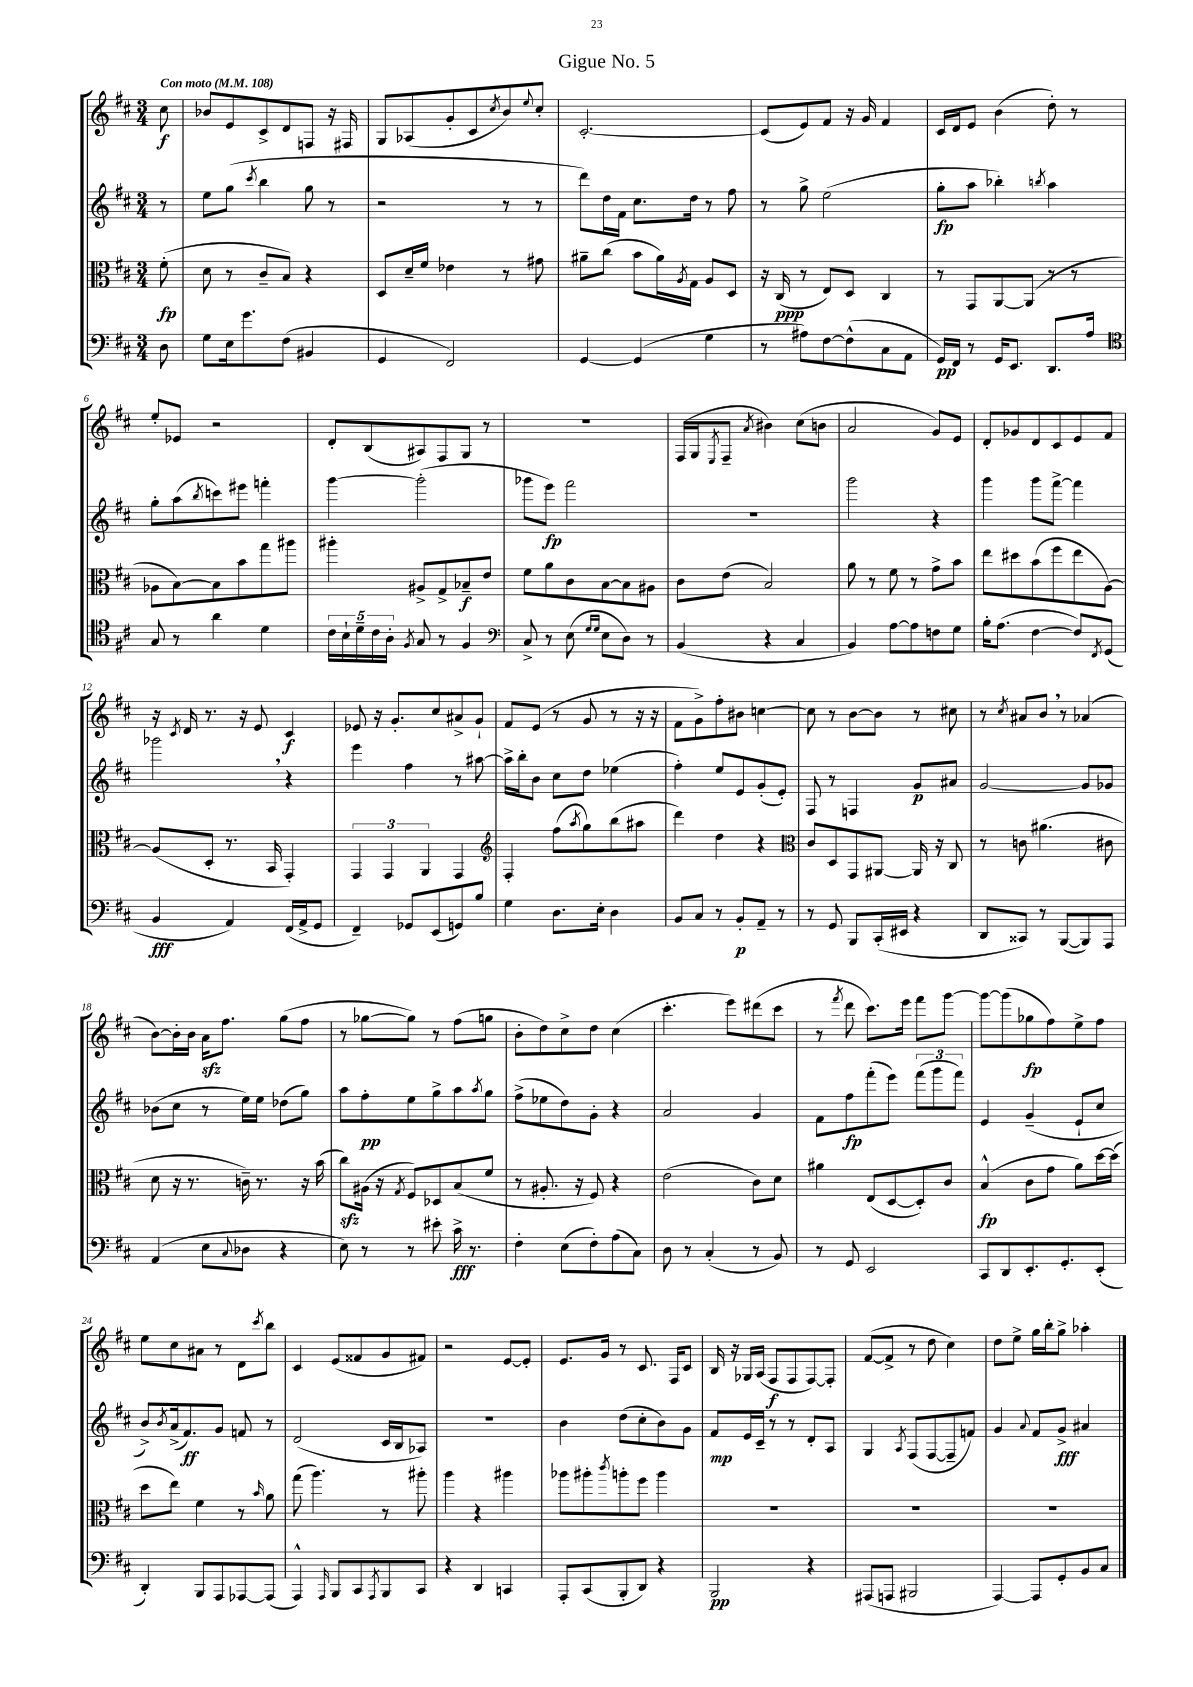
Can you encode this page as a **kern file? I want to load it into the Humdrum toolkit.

**kern	**kern	**kern	**kern
*staff4	*staff3	*staff2	*staff1
*clefF4	*clefC3	*clefG2	*clefG2
*k[f#c#]	*k[f#c#]	*k[f#c#]	*k[f#c#]
*M3/4	*M3/4	*M3/4	*M3/4
*MM108	*MM108	*MM108	*MM108
8D	(8f#'	8r	8cc#
=	=	=	=
8G	8d	8ee	8b-
16E	8r	(8gg	8e
8.g	.	.	.
.	.	8qccc#	.
.	8c#~	4bb	8c#^
(8F#	8B)	.	8d
4BB#	4r	8gg	8F
.	.	8r	16r
.	.	.	16F#
=	=	=	=
4GG	8D	2r	8G
.	16d~	.	(8A-
.	16f#	.	.
2FF#)	4e-	.	8g'
.	.	.	8c#
.	.	.	8qcc#
.	8r	8r	8b)
.	.	.	8qqee
.	8g#	8r	8cc#'
=	=	=	=
[4GG	8a#~	8ddd)	[2.c#'
.	(8cc#	16dd	.
.	.	16f#	.
(4GG]	8b	8.cc#	.
.	16a#)	.	.
.	8qA	.	.
.	16G	16dd	.
4G	8A	8r	.
.	8D	8ff#	.
=	=	=	=
8r	16r	8r	(8c#]
.	(16C#	.	.
8A#)	8r	8gg^	8e)
[8F#	8E)	(2ee	8f#
(8F#^^]	8D	.	16r
.	.	.	16g
8C#	4C#	.	4f#
8AA	.	.	.
=	=	=	=
16GG)	8r	8gg'	16c#
16FF#	.	.	16d
8r	8GG	8aa	8e
16GG	[8AA	4bb-')	(4b
8.EE	.	.	.
.	(8AA]	.	.
.	.	8qbb	.
8.DD	8r	4aa	8dd')
.	8r	.	8r
16A	.	.	.
=	=	=	=
*clefC4	*	*	*
8G	8A-	8gg'	8ee'
8r	[8B)	(8aa	8e-
.	.	8qbb	.
4a	8B]	8ccc)	2r
.	8b	8eee#	.
4d	8gg	4fff'	.
.	8aa#	.	.
=	=	=	=
20c#	4aa#'	[4ggg	8d'
20B`	.	.	.
20d~	.	.	.
.	.	.	(8B
20c#	.	.	.
20A'	.	.	.
8qF#	.	.	.
8G	8A#^	(2ggg']	8A#)
8r	8G^	.	8F#
4F#	8B-~	.	8G
.	8e	.	8r
=	=	=	=
*clefF4	*	*	*
8C#^	8f#	8ggg-	2.r
8r	8a	8eee)	.
(8E	8c#	2fff#	.
16qqG	.	.	.
16qqG	.	.	.
8E	[8B	.	.
8D)	8B]	.	.
8r	8A#	.	.
=	=	=	=
(4BB	8c#	2.r	(16F#
.	.	.	16G
.	.	.	8qE
.	(8e	.	8F#~
.	.	.	8qa
4r	2B)	.	4b#)
4C#	.	.	(8cc#
.	.	.	8b
=	=	=	=
4BB)	8a	2ggg	2a
.	8r	.	.
[8A	8f#	.	.
8A]	8r	.	.
8F	8g^	4r	8g)
8G	8b	.	8e
=	=	=	=
16B'	8ee	4ggg	8d'
(8.A	.	.	.
.	8dd#	.	8g-
[4F#	(8b	8ggg	8d
.	8ff#	[8fff#^	8c#
8F#])	8ee	4fff#]	8e
8qFF#	.	.	.
(8GG	[8A)	.	8f#
=	=	=	=
4BB	(8A]	2ggg-	16r
.	.	.	8qc#
.	.	.	16d
.	8D'	.	8.r
4AA)	8.r	.	.
.	.	.	16r
.	.	.	8e
.	16BB	.	.
(16FF#	4GG')	4r	4c#
16AA^	.	.	.
8GG	.	.	.
=	=	=	=
4FF#~)	6GG	4eee	8e-
.	.	.	16r
.	6GG	.	.
.	.	.	8.g'
8GG-	.	4ff#	.
.	6AA	.	.
(8EE	.	.	8cc#
8GG)	4GG	8r	8a#^
8B	.	[8aa#	8g`
=	=	=	=
*	*clefG2	*	*
4G	4F#'	16aa#^]	8f#
.	.	16bb'	.
.	.	8b	(8e
8.D	(8ff#	8cc#	8r
.	8qaa	.	.
.	8gg)	8dd	8g
16E'	.	.	.
4D	(8bb	(4ee-	8r
.	8aa#	.	16r
.	.	.	16r
=	=	=	=
8BB	4ddd)	4ff#')	8f#
8C#	.	.	8g^)
8r	4dd	8ee	8ff#'
8BB'	.	8e	8b#
8AA~	4r	(8g'	[4cc
8r	.	8e')	.
=	=	=	=
*	*clefC3	*	*
8r	8c#	8F#	8cc]
8GG	8D	8r	8r
8BBB	8GG	4F	[8b
(16CC#'	[8AA#	.	8b]
16EE#	.	.	.
4r	16AA#]	8g	8r
.	16r	.	.
.	8C#	8a#	8cc#
=	=	=	=
8DD	8r	[2g	8r
.	.	.	8qcc#
8CC##)	8c	.	8a#
8r	(4.a#	.	8b
([8BBB	.	.	8r
8BBB])	.	8g]	(4a-
8AAA	8c#	8g-	.
=	=	=	=
(4AA	8d	(8b-	[8b)
.	16r	8cc#	16b']
.	8.r	.	16b
8E	.	8r	16a
.	.	.	8.ff#
8qqC#	.	.	.
8D-	16c~)	16ee)	.
.	8.r	16ee	.
4r	.	(8dd-	(8gg
.	16r	8gg)	8ff#
.	(16b	.	.
=	=	=	=
8E)	8cc#)	8aa	8r
8r	(16A#	8ff#'	[8gg-
.	16r	.	.
.	8qG	.	.
8r	8F#)	8ee	8gg-])
8e#'	8D-	8gg^	8r
16c#^	(8B	8aa	(8ff#
8.r	.	.	.
.	.	8qaa	.
.	8f#	8gg	8gg
=	=	=	=
4F#'	8r	(8ff#^	8b'
.	8.A#'	8ee-	8dd)
(8E	.	8dd)	8cc#^
.	16r	.	.
8F#')	8F#)	8g'	8dd
(8A	4r	4r	(4cc#
8C#)	.	.	.
=	=	=	=
8D	(2e	2a	4.ccc#'
8r	.	.	.
(4C#'	.	.	.
.	.	.	8eee)
8r	8c#)	4g	(8ddd#
8BB)	8d	.	8ccc#
=	=	=	=
8r	4a#	8f#	8r
.	.	.	8qfff#
8GG	.	8ff#	8ddd
2EE	(8E	(8fff#'	8.ccc#)
.	[8D	8eee)	.
.	.	.	16eee
.	8D'])	(12fff#	8fff#
.	.	12ggg	.
.	8c#	.	[8ggg
.	.	12fff#)	.
=	=	=	=
8CC#	(4B^^	4e	8ggg_
8DD	.	.	(8ggg]
8.EE'	8c#	(4g~	8gg-
.	8g	.	8ff#)
8.GG'	.	.	.
.	8a)	8e`	8ee^
(8EE'	[16dd	8cc#	8ff#
.	(16dd]	.	.
=	=	=	=
4DD')	8dd	8b^)	8ee
.	.	8qb	.
.	8ee)	(16a^	8cc#
.	.	8.f#)	.
8BBB	4f#	.	8a#
8AAA	.	8g	8r
[8AAA-	8r	8f	8d
.	16qqb	.	8qccc#
(8AAA-]	8a	8r	8bb
=	=	=	=
4AAA^^)	(8gg	(2d	4c#
.	4.aa)	.	.
16qqAAA	.	.	.
8BBB	.	.	(8e
8CC#	.	.	8f##
8qAAA	.	.	.
8BBB	8r	16c#	8g
.	.	16B	.
8CC#	8aa#'	8A-)	8f#)
=	=	=	=
4r	4aa	2.r	2r
4DD	4r	.	.
4CC	4aa#	.	[8e
.	.	.	8e']
=	=	=	=
8AAA'	8aa-	4b	8.e
(8CC#	8aa#'	.	.
.	.	.	16g
.	8qccc#	.	.
8BBB'	8aa'	(8dd	8r
8DD)	8ff#	8cc#'	8.c#
4r	4aa	8b)	.
.	.	.	16F#
.	.	8g	8c#
=	=	=	=
2BBB	2.r	8f#	16B
.	.	.	16r
.	.	16e	16G-
.	.	16c#~	(16A
.	.	8r	8F#
.	.	8r	8F#
4r	.	8d'	[8F#)
.	.	8A	8F#']
=	=	=	=
(8AAA#	2.r	4G	([8f#
8AAA	.	.	8f#^]
.	.	8qA	.
2BBB#	.	(8F#	8r
.	.	[8F#	8dd
.	.	8F#~]	4cc#)
.	.	8f)	.
=	=	=	=
[4AAA)	2.r	4g	8dd
.	.	.	8ee^
.	.	8qqa	.
8AAA]	.	8f#	16gg
.	.	.	16bb'
8GG'	.	8g^	8gg^
8BB	.	4a#	4aa-'
8C#	.	.	.
==	==	==	==
*-	*-	*-	*-
